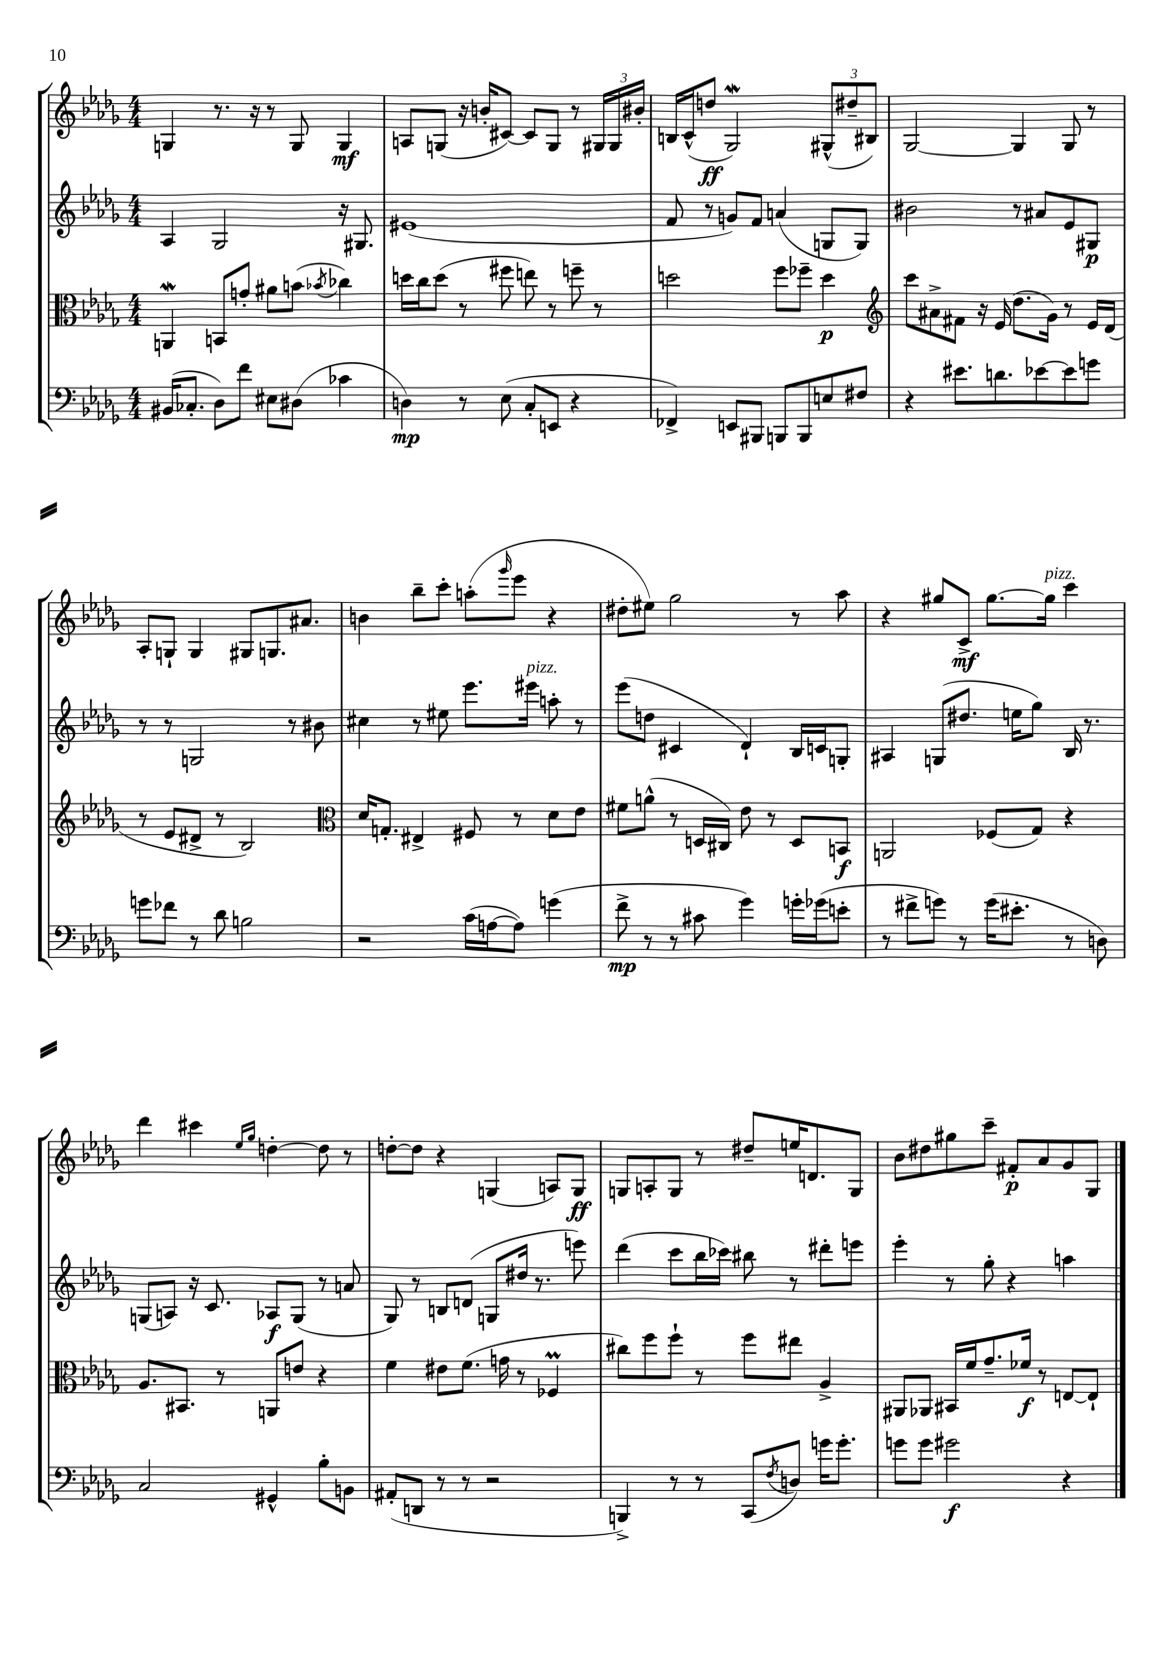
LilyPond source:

<<
\new StaffGroup <<
\new Staff = "s0" {
    \clef treble \key des \major \numericTimeSignature \time 4/4
    g4 r8. r16 r8 g8 g4\mf |
    a8 g8( r16 b'16-. cis'8~) cis'8 g8 r8 \tuplet 3/2 { gis16 gis16 bis'16-. } |
    b16 c'16-^( d''8\ff ges2\mordent) \tuplet 3/2 { gis8-^( dis''8-- bis8) } |
    ges2~ ges4 ges8 r8 |
    aes8-. g8-! g4 gis8 g8. ais'8. |
    b'4 bes''8-- c'''8-. a''8-.( \grace { ges'''16 } ees'''8 r4 |
    dis''8-. eis''8) ges''2 r8 aes''8 |
    r4 gis''8 c'8->\mf gis''8.~ gis''16^\markup { \italic "pizz." } c'''4 |
    des'''4 cis'''4 \grace { ees''16 ges''16 } d''4~-. d''8 r8 |
    d''8~-. d''8 r4 g4( a8) g8\ff |
    g8 a8-. g8 r8 dis''8-- e''16 d'8. g8 |
    bes'8 dis''8 gis''8 c'''8-- fis'8-.\p aes'8 ges'8 ges8 \bar "|." |
}
\new Staff = "s1" {
    \clef treble \key des \major \numericTimeSignature \time 4/4
    aes4 ges2 r16 gis8. |
    eis'1( |
    f'8 r8 g'8) f'8 a'4( g8 g8) |
    bis'2 r8 ais'8 ees'8 gis8\p |
    r8 r8 g2 r8 bis'8 |
    cis''4 r8 eis''8 ees'''8. eis'''16^\markup { \italic "pizz." } a''8-. r8 |
    ees'''8( d''8 cis'4 des'4-!) bes16 c'16 g8-. |
    ais4 g8( dis''8. e''16 ges''8) bes16 r8. |
    g8( a8) r16 c'8. aes8\f g8( r8 a'8 |
    ges8) r8 b8 d'8( g8 dis''16 r8. e'''8) |
    des'''4( c'''8 bes''16 ces'''16) bis''8 r8 dis'''8-. e'''8 |
    ees'''4-. r8 ges''8-. r4 a''4 \bar "|." |
}
\new Staff = "s2" {
    \clef alto \key des \major \numericTimeSignature \time 4/4
    a,4\mordent b,8 g'8-. ais'8 b'8( \acciaccatura { bes'8 } ces''4) |
    d''16 c''16 d''8( r8 fis''8 e''8) r8 f''8-- r8 |
    d''2 f''8 fes''8-- d''4\p |
    \clef treble c'''8 ais'8-> fis'8 r16 ees'16( des''8. ges'16) r8 ees'16 des'16( |
    r8 ees'8 dis'8-> r8 bes2) |
    \clef alto des'16 g8.-. eis4-> fis8 r8 des'8 ees'8 |
    fis'8 a'8-^( r8 d16 cis16) ees'8 r8 d8 b,8\f |
    a,2 fes8( ges8) r4 |
    aes8. bis,8. r8 a,8 e'8 r4 |
    f'4 eis'8 f'8.( g'16 r8 fes4\prall |
    cis''8) f''8 f''8-! r8 f''8 eis''8 aes4-> |
    ais,8 aes,8 bis,16 f'16 ges'8.-- fes'16\f r8 e8~ e8-! \bar "|." |
}
\new Staff = "s3" {
    \clef bass \key des \major \numericTimeSignature \time 4/4
    bis,16( ces8.-. des8) f'8 eis8 dis8( ces'4 |
    d4\mp) r8 ees8( c8-. e,8 r4 |
    fes,4->) e,8 bis,,8 b,,8 b,,8 e8 fis8 |
    r4 eis'8. d'8. ees'8~ ees'8 g'8 |
    g'8 fes'8 r8 des'8 b2 |
    r2 c'16( a16~ a8) g'4( |
    f'8->\mp r8 r8 cis'8 ges'4) g'16-. ges'16( e'8-. |
    r8 fis'8-> g'8) r8 g'16( eis'8.-. r8 d8) |
    c2 gis,4-^ bes8-. b,8 |
    ais,8-.( d,8 r8 r8 r2 |
    b,,4->) r8 r8 c,8( \acciaccatura { f8 } d8) g'16 g'8.-. |
    g'8 g'8 gis'2\f r4 \bar "|." |
}
>>
>>
\layout { \context { \Score \remove "Bar_number_engraver" } }
